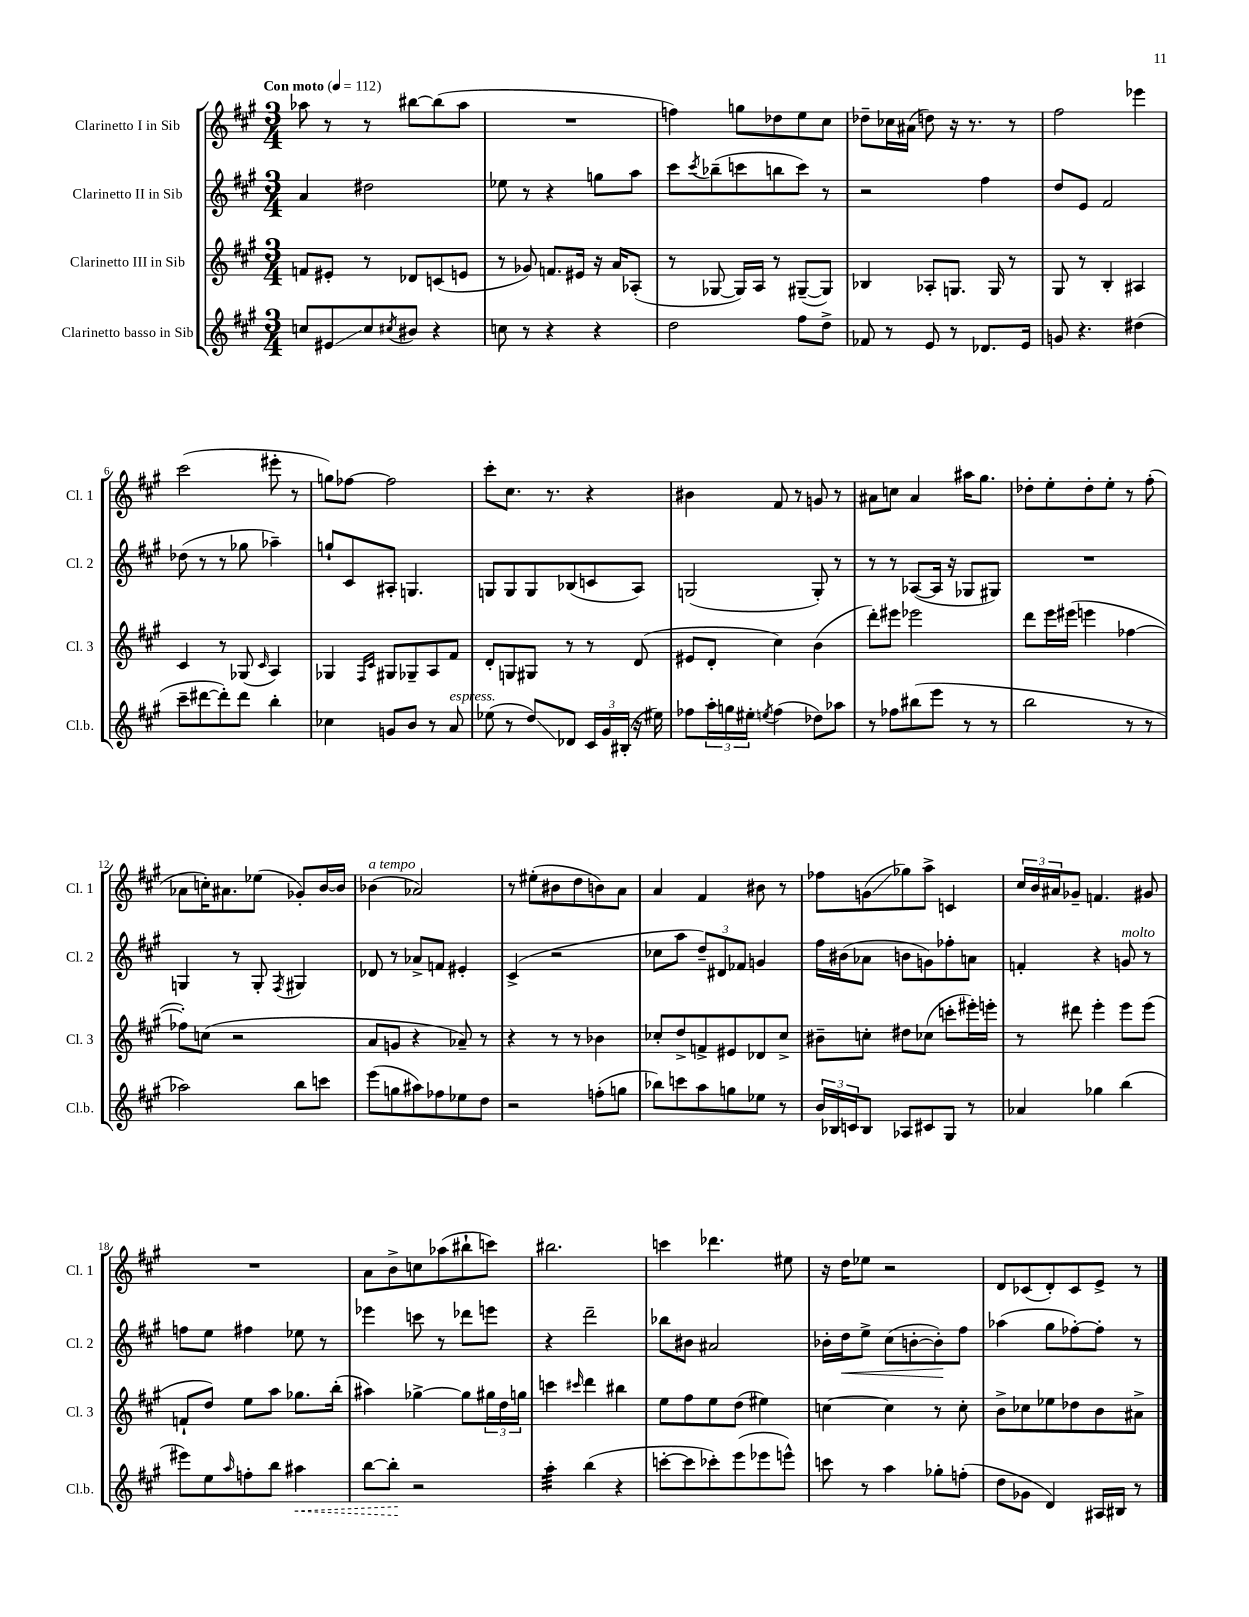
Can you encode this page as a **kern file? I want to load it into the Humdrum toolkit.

**kern	**kern	**kern	**kern
*staff4	*staff3	*staff2	*staff1
*clefG2	*clefG2	*clefG2	*clefG2
*k[f#c#g#]	*k[f#c#g#]	*k[f#c#g#]	*k[f#c#g#]
*M3/4	*M3/4	*M3/4	*M3/4
*MM112	*MM112	*MM112	*MM112
8cc	8f	4a	8aa-
8e#	8e#'	.	8r
8cc	8r	2dd#	8r
8qcc#	.	.	.
8b#	8d-	.	[8bb#
4r	(8c	.	(8bb#]
.	8e	.	8aa-
=	=	=	=
8cc	8r	8ee-	2.r
8r	8g-)	8r	.
4r	8.f	4r	.
.	16e#	.	.
4r	16r	8gg	.
.	16a	.	.
.	(8A-'	8aa	.
=	=	=	=
2dd	8r	8ccc#	4ff)
.	.	8qccc#	.
.	[8G-	(8bb-~	.
.	16G-])	8ccc	8gg
.	16A	.	.
.	8r	8bb	8dd-
8ff#	([8G#~	8ccc)	8ee
8dd^	8G#])	8r	8cc#
=	=	=	=
8f-	4B-	2r	8dd-~
8r	.	.	16cc-
.	.	.	(16a#
8e	8A-'	.	8dd)
8r	8.G	.	16r
.	.	.	8.r
8.d-	.	4ff#	.
.	16G	.	.
.	8r	.	8r
16e	.	.	.
=	=	=	=
8g	8G#	8dd	2ff#
4.r	8r	8e	.
.	4B'	2f#	.
(4dd#	4A#	.	4eee-
=	=	=	=
8ccc#~	4c#	(8dd-	(2ccc#
[8ddd#	.	8r	.
8ddd#'])	8r	8r	.
8ddd#	(8G-	8gg-	.
.	16qqc#	.	.
4bb'	4A)	4aa-~)	8eee#'
.	.	.	8r
=	=	=	=
4cc-	4G-	8gg`	8gg)
.	.	8c#	[8ff-
.	16qqF#	.	.
.	16qqc#	.	.
8g	8G#	8A#'	2ff-]
8b	8G-~	4.G	.
8r	8A	.	.
8a	8f#	.	.
=	=	=	=
(8ee-	8d'	8G	8ccc#'
8r	8G	8G	8.cc#
8dd)	8G#	8G	.
.	.	.	8.r
8d-	8r	(8B-	.
24c#	8r	8c	4r
24g#	.	.	.
(24B#'	.	.	.
16r	(8d	8A)	.
16ee#)	.	.	.
=	=	=	=
8ff-	8e#	(2G	4b#
24aa'	8d'	.	.
24gg	.	.	.
24ee#'	.	.	.
8qee	.	.	.
(4ff-	4cc#)	.	8f#
.	.	.	8r
8dd-)	(4b	8G')	8g
8aa-	.	8r	8r
=	=	=	=
8r	8ddd')	8r	8a#
8ff-	8eee#	8r	8cc
(8bb#	2eee-	([8A-	4a#
8eee	.	16A-]	.
.	.	16r	.
8r	.	8G-	16aa#
.	.	.	8.gg#
8r	.	8G#)	.
=	=	=	=
2bb	8ddd	2.r	8dd-'
.	16eee	.	8ee'
.	(16eee#	.	.
.	4eee	.	8dd-'
.	.	.	8ee'
8r	[4ff-	.	8r
8r	.	.	(8ff#'
=	=	=	=
2aa-)	8ff-'])	4G	8a-
.	(8cc	.	16cc')
.	.	.	8.a#
.	2r	8r	.
.	.	8G'	(8ee-
.	.	8qF#	.
8bb	.	4G#	8g-')
8ccc	.	.	[16b
.	.	.	16b]
=	=	=	=
(8eee	8a	8d-	(4b-
8gg	8g	8r	.
8aa#)	4r	8a-^	2a-)
8ff-	.	8f	.
8ee-	8a-~)	4e#'	.
8dd	8r	.	.
=	=	=	=
2r	4r	(4c#^	8r
.	.	.	(8ee#'
.	8r	2r	8b#
.	8r	.	8dd
(8ff'	4b-	.	8b)
8gg	.	.	8a
=	=	=	=
8bb-)	8cc-'	8cc-	4a
8ccc	8dd^	8aa	.
8aa	8f^	12dd~)	4f#
.	.	12d#	.
8gg	8e#	.	.
.	.	12f-	.
8ee-	8d-	4g	8b#
8r	8cc-^	.	8r
=	=	=	=
24b	8b#~	16ff#	8ff-
24B-	.	.	.
.	.	(16b#	.
24c	.	.	.
8B-	8cc'	8a-	(8g
8A-	8dd#	8b	8gg-)
8c#	(8cc-	8g)	8aa^
8G#	8ccc'	8ff-'	4c
8r	16eee#')	8a	.
.	16eee'	.	.
=	=	=	=
4a-	8r	4f'	24cc#
.	.	.	24b
.	.	.	24a#
.	8ddd#	.	8g-~
4gg-	4eee'	4r	4.f
(4bb	8eee	8g	.
.	(8eee	8r	8g#
=	=	=	=
8eee#)	8f`	8ff	2.r
8ee	8dd)	8ee	.
16qqaa	.	.	.
8ff'	8ee	4ff#	.
8bb	8aa	.	.
4aa#	8.gg-	8ee-	.
.	.	8r	.
.	(16bb'	.	.
=	=	=	=
[8bb	4aa#)	4eee-	8a
8bb']	.	.	8b^
2r	[4gg-^	8ccc	8cc
.	.	8r	(8aa-
.	8gg-]	8ddd-	8bb#`
.	24gg#	8eee	8ccc)
.	24dd	.	.
.	24gg	.	.
=	=	=	=
4aa'	4ccc	4r	2.bb#
.	16qqccc#	.	.
(4bb	4ddd	2ddd~	.
4r	4bb#	.	.
=	=	=	=
[8ccc'	8ee	8bb-	4ccc
8ccc]	8ff#	8b#	.
8ccc-')	8ee	2a#	4.ddd-
(8eee	(8dd	.	.
8eee-	4ee#)	.	.
8eee^^)	.	.	8ee#
=	=	=	=
8ccc	[4cc	16b-'	16r
.	.	16dd	16dd
8r	.	8ee^	8ee-
4aa	4cc]	(8cc#	2r
.	.	[8b'	.
8gg-'	8r	8b'])	.
(8ff'	8cc'	8ff#	.
=	=	=	=
8dd	8b^	(4aa-	8d
8g-	8cc-	.	(8c-
4d)	8ee-	8gg#	8d')
.	8dd-	[8ff-')	8c-
16A#	8b	8ff-']	8e^
16B#	.	.	.
8r	8a#^	8r	8r
==	==	==	==
*-	*-	*-	*-
